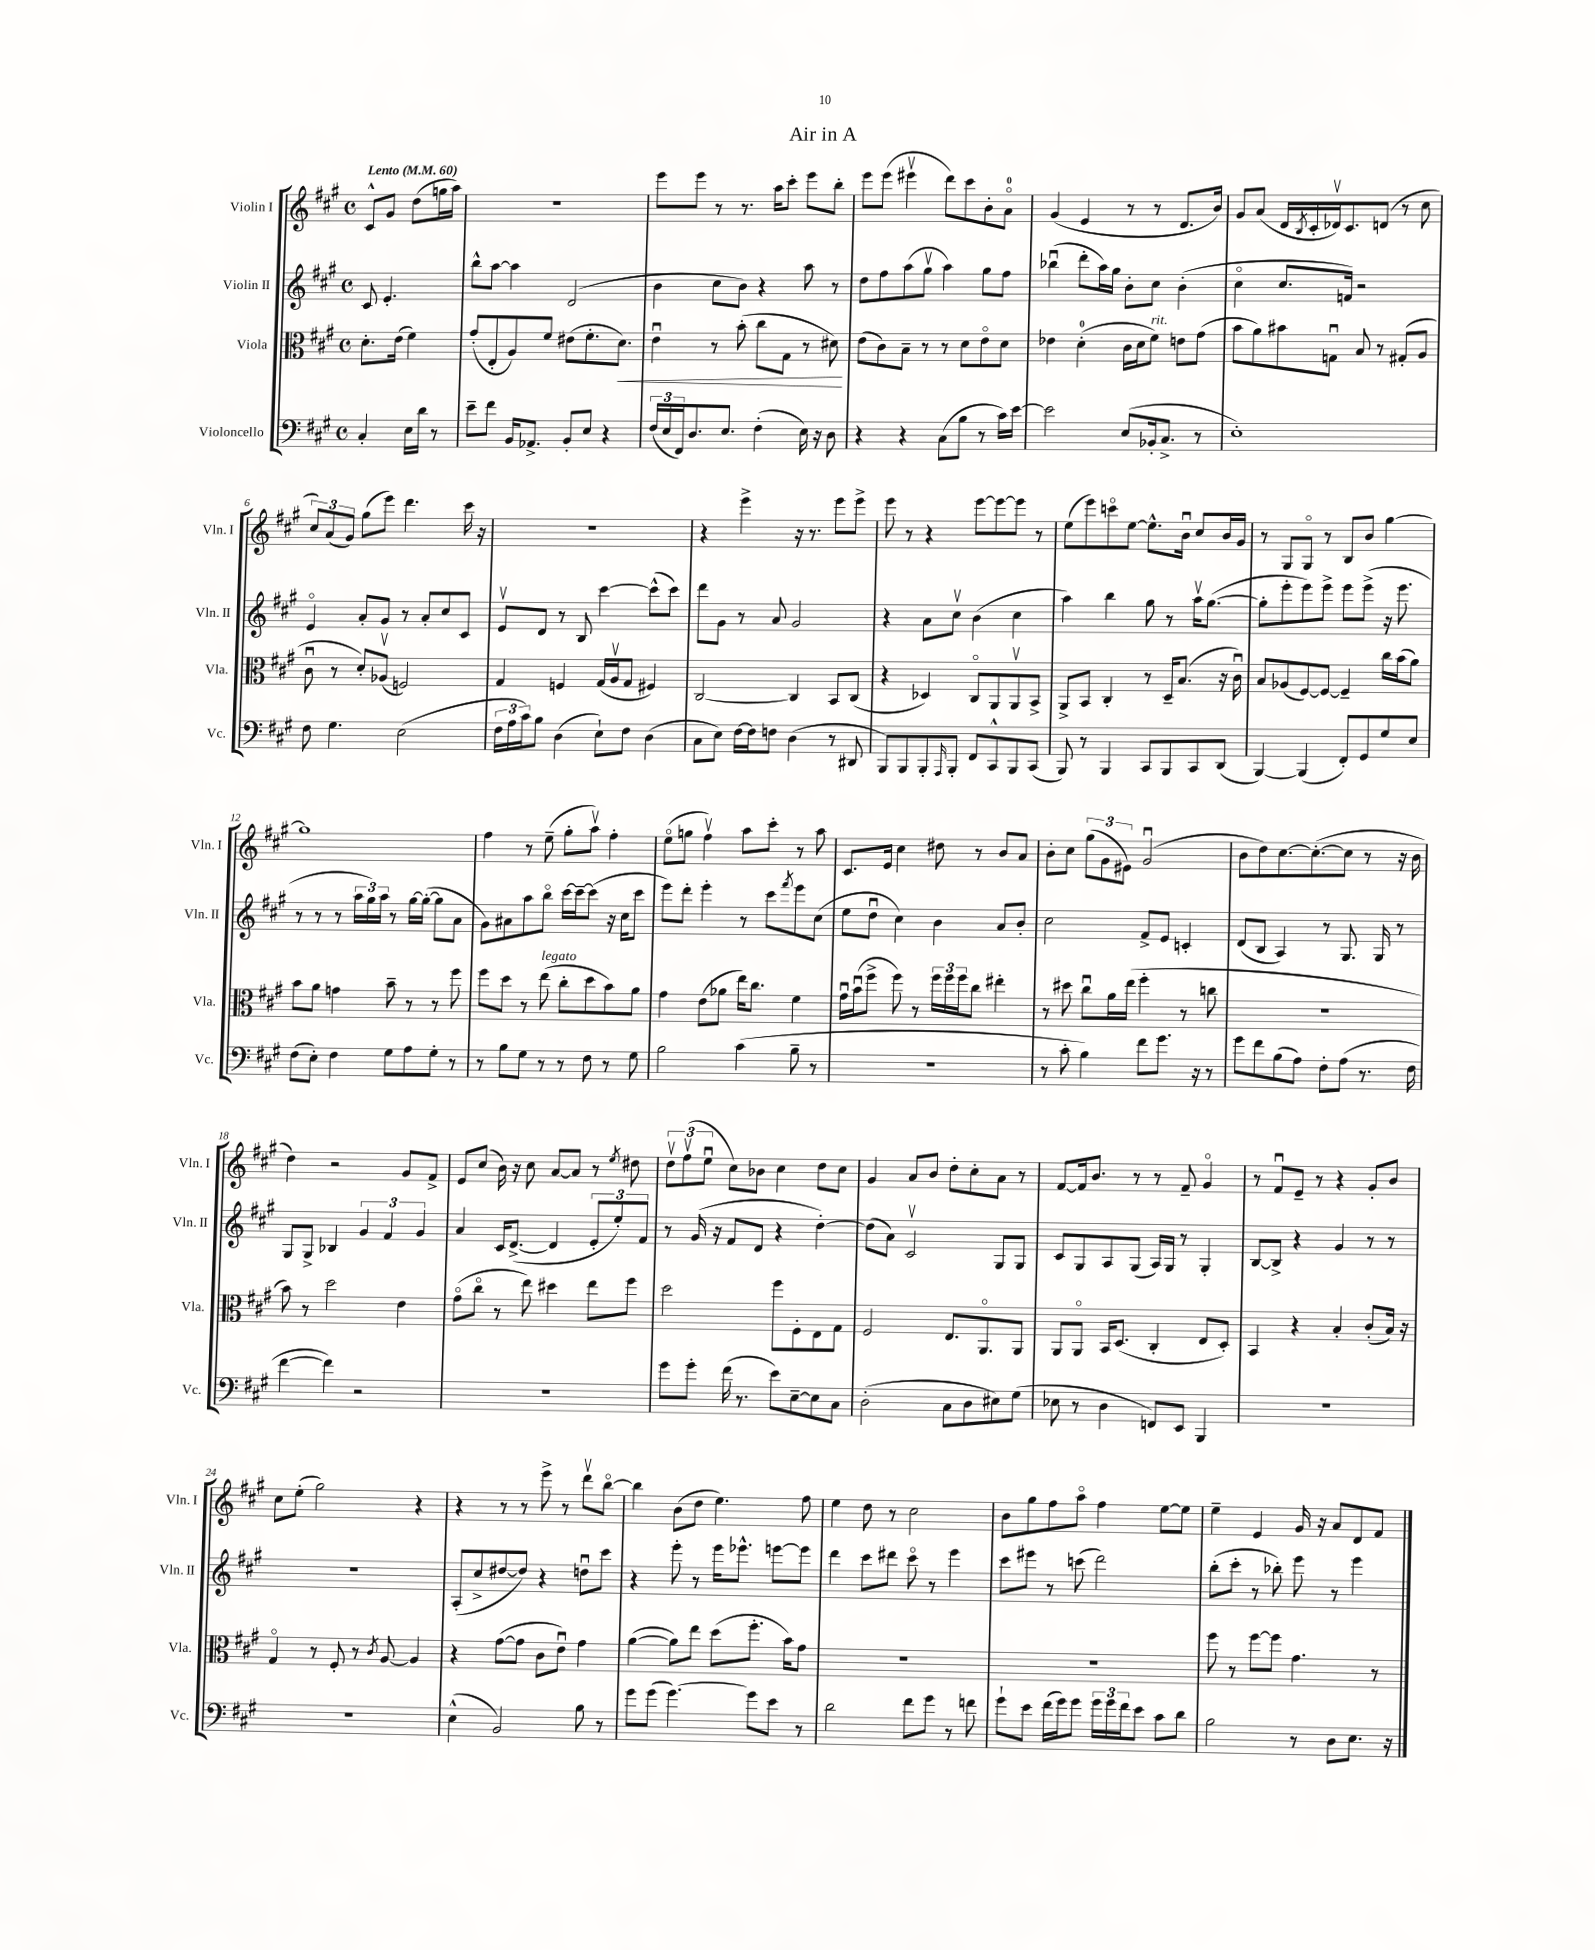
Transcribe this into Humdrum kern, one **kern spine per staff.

**kern	**kern	**kern	**kern
*staff4	*staff3	*staff2	*staff1
*clefF4	*clefC3	*clefG2	*clefG2
*k[f#c#g#]	*k[f#c#g#]	*k[f#c#g#]	*k[f#c#g#]
*M4/4	*M4/4	*M4/4	*M4/4
*met(c)	*met(c)	*met(c)	*met(c)
*MM60	*MM60	*MM60	*MM60
4C#'/	8.d'\L	8c#/	8c#^^/L
.	.	4.e'/	8g#/J
.	(16e\Jk	.	.
16E\LL	4f#\)	.	(8dd\L
16d\JJ	.	.	.
8r	.	.	16gg\L
.	.	.	16aa\JJ)
=	=	=	=
8e~\L	(8g#'/L	8bb^^\L	1r
8f#\J	8E'/	[8aa\J	.
16BB/LK	8A/)	4aa\]	.
8.AA-^/J	.	.	.
.	8f#/J	.	.
8BB'/L	(8e#\L	(2d/	.
8E/J	8.f#'\	.	.
4r	.	.	.
.	8.d\J)	.	.
=	=	=	=
(24F#/LL	4eu\	4b\	8eee\L
24E/	.	.	.
24FF#/J)	.	.	.
8.D/	.	.	8eee\J
.	8r	8cc#\L	8r
8.E/J	.	.	.
.	(8b'\	8b\J)	8.r
(4F#'\	8cc#\L	4r	.
.	.	.	16aa\LK
.	8G#\J	.	8ccc#'\J
16E\)	8r	8aa\	8eee\L
16r	.	.	.
8D\	8d#\)	8r	8bb'\J
=	=	=	=
4r	(8e\L	8dd\L	8eee\L
.	8c#\)	8ff#\	(8eee\J
4r	8B~\J	(8aa\	4eee#v\
.	8r	8gg#v\J	.
(8C#\L	8r	4aa\)	8ddd\L)
8B\J	8d\L	.	8ccc#\
8r	8eo\	8gg#\L	8b'\
16c#\LL)	8d\J	8ff#\J	8ao\J
[16e\JJ	.	.	.
=	=	=	=
2e\]	4e-\	(4bb-u\	(4g#/
.	(4d'\	8ddd'\L	4e/
.	.	16aa\L)	.
.	.	16gg#\JJ	.
(8E/L	16c#\LL	8b'\L	8r
.	16d\J	.	.
16BB-'/k	8f#\J)	8cc#\J	8r
8.C#^/J	.	.	.
.	8e\L	(4b'\	8.d/L
8r	(8g#\J	.	.
.	.	.	16b/Jk)
=	=	=	=
1E')	8b\L	4cc#o\	8g#/L
.	8a\)	.	(8a/J
.	8b#\	8.cc#/L	16d/LL
.	.	.	8qB/
.	.	.	16c#'/
.	8Gu\J	.	16d-v/J)
.	.	16f/Jk)	8.c#/
.	8B/	2r	.
.	8r	.	(8d/J
.	(8G#'/L	.	8r
.	8A/J	.	8cc#\
=	=	=	=
8F#\	8c#u\	4eo/	12cc#/L)
.	.	.	(12a/
4.G#\	8r	.	.
.	.	.	12g#/J)
.	8d'/L)	8a'/L	(8gg#\L
.	(8A-v/J	8g#/J	8eee\J)
(2E\	2F/)	8r	4.ddd\
.	.	8a'/L	.
.	.	8cc#/	.
.	.	8c#/J	16ccc#\
.	.	.	16r
=	=	=	=
24F#\LL	4G#/	8ev/L	1r
24A\	.	.	.
24c#\J)	.	.	.
8B\J	.	8d/J	.
(4D\	4F/	8r	.
.	.	8B/	.
8E`\L)	(16G#/LL	[4ccc#\	.
.	16Av/J	.	.
8F#\J	8G#/J	.	.
(4D\	4F#/)	(8ccc#^^\]L	.
.	.	8ccc#\J)	.
=	=	=	=
8C#\L	[2C#/	8ddd\L	4r
8E\J)	.	8g#\J	.
[16F#\LL	.	8r	4eee^\
16F#\]J	.	.	.
8F\J	.	8a/	.
(4D\	4C#/]	2g#/	16r
.	.	.	8.r
8r	8BB/L	.	8eee\L
8DD#/	(8C#/J	.	8eee^\J
=	=	=	=
8BBB/L)	4r	4r	8eee\
8BBB/	.	.	8r
8BBB'/	4D-/)	8a\L	4r
16qqAAA/	.	.	.
8BBB'/J	.	8cc#v\J	.
8FF#/L	8C#o/L	(4b\	[8eee\L
8CC#^^/	8AA/	.	8eee\_
8BBB/	8AAv/	4cc#\	8eee\]J
(8CC#/J	8BB^/J	.	8r
=	=	=	=
8BBB/)	8AA^/L	4aa\)	(8ee\L
8r	8BB/J	.	8eee\)
4BBB/	4C#'/	4bb\	8ccco\
.	.	.	[8ee\J
8CC#/L	8r	8gg#\	8.ee^^\]L
8BBB/	16D~/LK	8r	.
.	(8.B/J	.	16bu\Jk
8CC#/	.	16aav\LK	8cc#/L
.	.	([8.gg#\J	.
(8DD/J	16r	.	16b/L
.	16c#u\)	.	16g#/JJ
=	=	=	=
[4BBB/)	8B/L	8gg#'\]L	8r
.	(8A-/	8eee'\	8G#/L
(4BBB/]	[8F#/)	8eee\)	8G#o/J
.	8F#/_J	8eee^\J	8r
8FF#'/L)	4F#~/]	8eee\L	8B/L
8GG#/	.	(8eee^\J	8b/J
8G#/	16cc#\LL	16r	[4gg#\
.	(16b\J	8.eee\	.
8E/J	8a\J)	.	.
=	=	=	=
(8F#\L	8b\L	8r	1gg#]
8E'\J)	8a\J	8r	.
4F#\	4g\	8r	.
.	.	24aa\LL	.
.	.	24gg#\)	.
.	.	24aa\JJ	.
8G#\L	8b~\	8r	.
8A\	8r	[16gg#\LL	.
.	.	(16gg#'\_JJ	.
8G#'\J	8r	8gg#\]L	.
8r	8ff#\	8a\J	.
=	=	=	=
8r	8ff#\L	8g#\L)	4ff#\
8B\L	8dd\J	8a#\	.
8G#\J	8r	8aa\	8r
8r	(8ee\	8bbo\J	(8ee~\
8r	8cc#'\L	[16ccc#\LL	8gg#'\L
.	.	16ccc#~\_J	.
8F#\	8dd\	(8ccc#\]J	8aav\J)
8r	8b\)	16r	4ff#'\
.	.	16cc#\LK	.
8G#\	8a\J	8ccc#\J	.
=	=	=	=
2B\	4g#\	8eee\L)	(8eeo\L
.	.	8ddd'\J	8gg\J
.	(8e\L	4eee'\	4ff#v\)
.	8a-\J	.	.
(4c#\	16ee\LK)	8r	8aa\L
.	8.cc#\J	.	.
.	.	8ccc#\L	8ccc#'\J
.	.	8qfff#/	.
8B~\	4f#\	8eee\	8r
8r	.	(8cc#\J	8aa\
=	=	=	=
1r	16g#u\LL	8ee\L	8.c#/L
.	(16bu\J	.	.
.	8ff#^\J	8ddu\J	.
.	.	.	16e/Jk
.	8ff#\)	4cc#\)	4cc#\
.	8r	.	.
.	24ff#\LL	4b\	8dd#\
.	24ff#\	.	.
.	24ff#\J	.	.
.	8cc#\J	.	8r
.	4ee#'\	8a/L	8b/L
.	.	8b'/J	8a/J
=	=	=	=
8r	8r	2cc#\	8b'\L
8c#'\	8dd#\	.	8cc#\J
4B\)	8cc#u\L	.	(12gg#\L
.	.	.	12g#\
.	16a\L	.	.
.	.	.	12e#\J)
.	(16ee\JJ	.	.
8f#\L	4ff#'\	8f#^/L	(2g#u/
8.g#\J	.	8e/J	.
.	8r	4c'/	.
16r	.	.	.
8r	8cc\	.	.
=	=	=	=
8g#\L	1r	(8d/L	8b\L
8f#\	.	8B/J	8dd\)
(8B\	.	4A/)	[8.cc#\
8A\J)	.	.	.
.	.	.	(8.cc#'\_
8F#'\L	.	8r	.
(8A\J	.	8.G#/	8cc#\]J
8.r	.	.	8r
.	.	16G#/	.
.	.	8r	16r
16F#\	.	.	16b\
=	=	=	=
[4f#\	8b\)	8G#/L	4dd\)
.	8r	8G#^/J	.
4f#\])	2dd\	4B-/	2r
2r	.	6g#/	.
.	.	6f#/	.
.	4e\	.	8g#/L
.	.	6g#/	.
.	.	.	8f#^/J
=	=	=	=
1r	(8g#o\L	4a/	8e/L
.	8cc#o\J	.	(8cc#/J
.	8r	16c#/LK	16b\)
.	.	([8.d^/J	16r
.	8ee\)	.	8cc#\
.	4dd#\	4d/]	[8a/L
.	.	.	8a/]J
.	8ee\L	12e'/L	8r
.	.	12ee'/)	.
.	.	.	8qee/
.	8ff#\J	.	8dd#\
.	.	12f#/J	.
=	=	=	=
8g#\L	2dd\	8r	12ddv\L
.	.	.	(12ff#v\
8g#'\J	.	(16g#/	.
.	.	.	12eeu\J
.	.	16r	.
(16f#\	.	8f#/L	8cc#\L)
8.r	.	.	.
.	.	8d/J	8b-\J
8e\L)	8ff#\L	4r	4cc#\
[8E~\	8F#'\	.	.
8E\]	8E\	[4dd'\)	8dd\L
8C#\J	8G#\J	.	8cc#\J
=	=	=	=
(2D'\	2F#/	(8dd\]L	4g#/
.	.	8a\J)	.
.	.	2c#v/	8a/L
.	.	.	8b/J
8C#\L	8.E/L	.	8dd'\L
8D\	.	.	8cc#'\
.	8.AAo/	.	.
8E#\)	.	8G#/L	8a\J
(8G#\J	8AA/J	8G#/J	8r
=	=	=	=
8E-\	8AA/L	8c#/L	[8f#/L
8r	8AAo/J	8G#/	16f#/]k
.	.	.	8.b/J
4D\	16BB/LK	8A/	.
.	(8.D/J	.	.
.	.	(8G#/J	8r
8FF/L)	4C#'/	16A/LL)	8r
.	.	16G#/JJ	.
8EE/J	.	8r	8f#~/
4BBB/	8E/L	4G#'/	4g#o/
.	8D'/J)	.	.
=	=	=	=
1r	4BB/	[8B/L	8r
.	.	8B^/]J	8f#u/L
.	4r	4r	8e~/J
.	.	.	8r
.	4B'/	4g#/	4r
.	(8c#'/L	8r	8g#'/L
.	16B/Jk)	8r	8b/J
.	16r	.	.
=	=	=	=
1r	4G#o/	1r	8cc#\L
.	.	.	(8ee'\J
.	8r	.	2gg#\)
.	8F#'/	.	.
.	8r	.	.
.	8qc#/	.	.
.	[8A/	.	.
.	4A/]	.	4r
=	=	=	=
(4E^^\	4r	(8A'/L	4r
.	.	8cc#^/	.
2BB/)	([8g#\L	[8dd#/	8r
.	8g#\]J	8dd#/]J)	8r
.	8c#\L	4r	8eee^\
.	8eu\J)	.	8r
8B\	4g#\	8ddu\L	8dddv\L
8r	.	8ccc#\J	[8bbo\J
=	=	=	=
8g#\L	([4a\	4r	4bb\]
(8g#\J	.	.	.
[4.g#\)	8a\]L)	8eee'\	(8b\L
.	8ee\J	8r	8dd\J
.	(8dd\L	16eee\LK	4.ee\)
.	.	8.eee-^^\J	.
8g#\]L	8.ff#'\J	.	.
8e\J	.	[8eee\L	.
.	16b\LK)	.	.
8r	8g#\J	8eee\]J	8ff#\
=	=	=	=
2d\	1r	4ddd\	4ee\
.	.	8ccc#\L	8dd\
.	.	8ddd#\J	8r
8f#\L	.	8ccc#o\	2cc#\
8g#\J	.	8r	.
8r	.	4eee\	.
8f\	.	.	.
=	=	=	=
8g#`\L	1r	8ccc#\L	8b\L
8e\J	.	8eee#\J	8gg#\
(16f#\LL	.	8r	8ff#\
16g#\J)	.	.	.
8g#\J	.	(8ccc\	8aao\J
24g#\LL	.	2ddd\)	4ff#\
24g#\	.	.	.
24f#\J	.	.	.
8e\J	.	.	.
8c#\L	.	.	[8ee\L
8d\J	.	.	8ee\]J
=	=	=	=
2B\	8ff#\	(8bb'\L	4ee~\
.	8r	8ccc#'\J	.
.	[8ff#\L	8r	4e/
.	8ff#\]J	8bb-'\)	.
8r	4.g#\	8eee\	16g#/
.	.	.	16r
8D\L	.	8r	8a/L
8.E\J	.	4eee\	8d/
.	8r	.	8f#/J
16r	.	.	.
==	==	==	==
*-	*-	*-	*-
